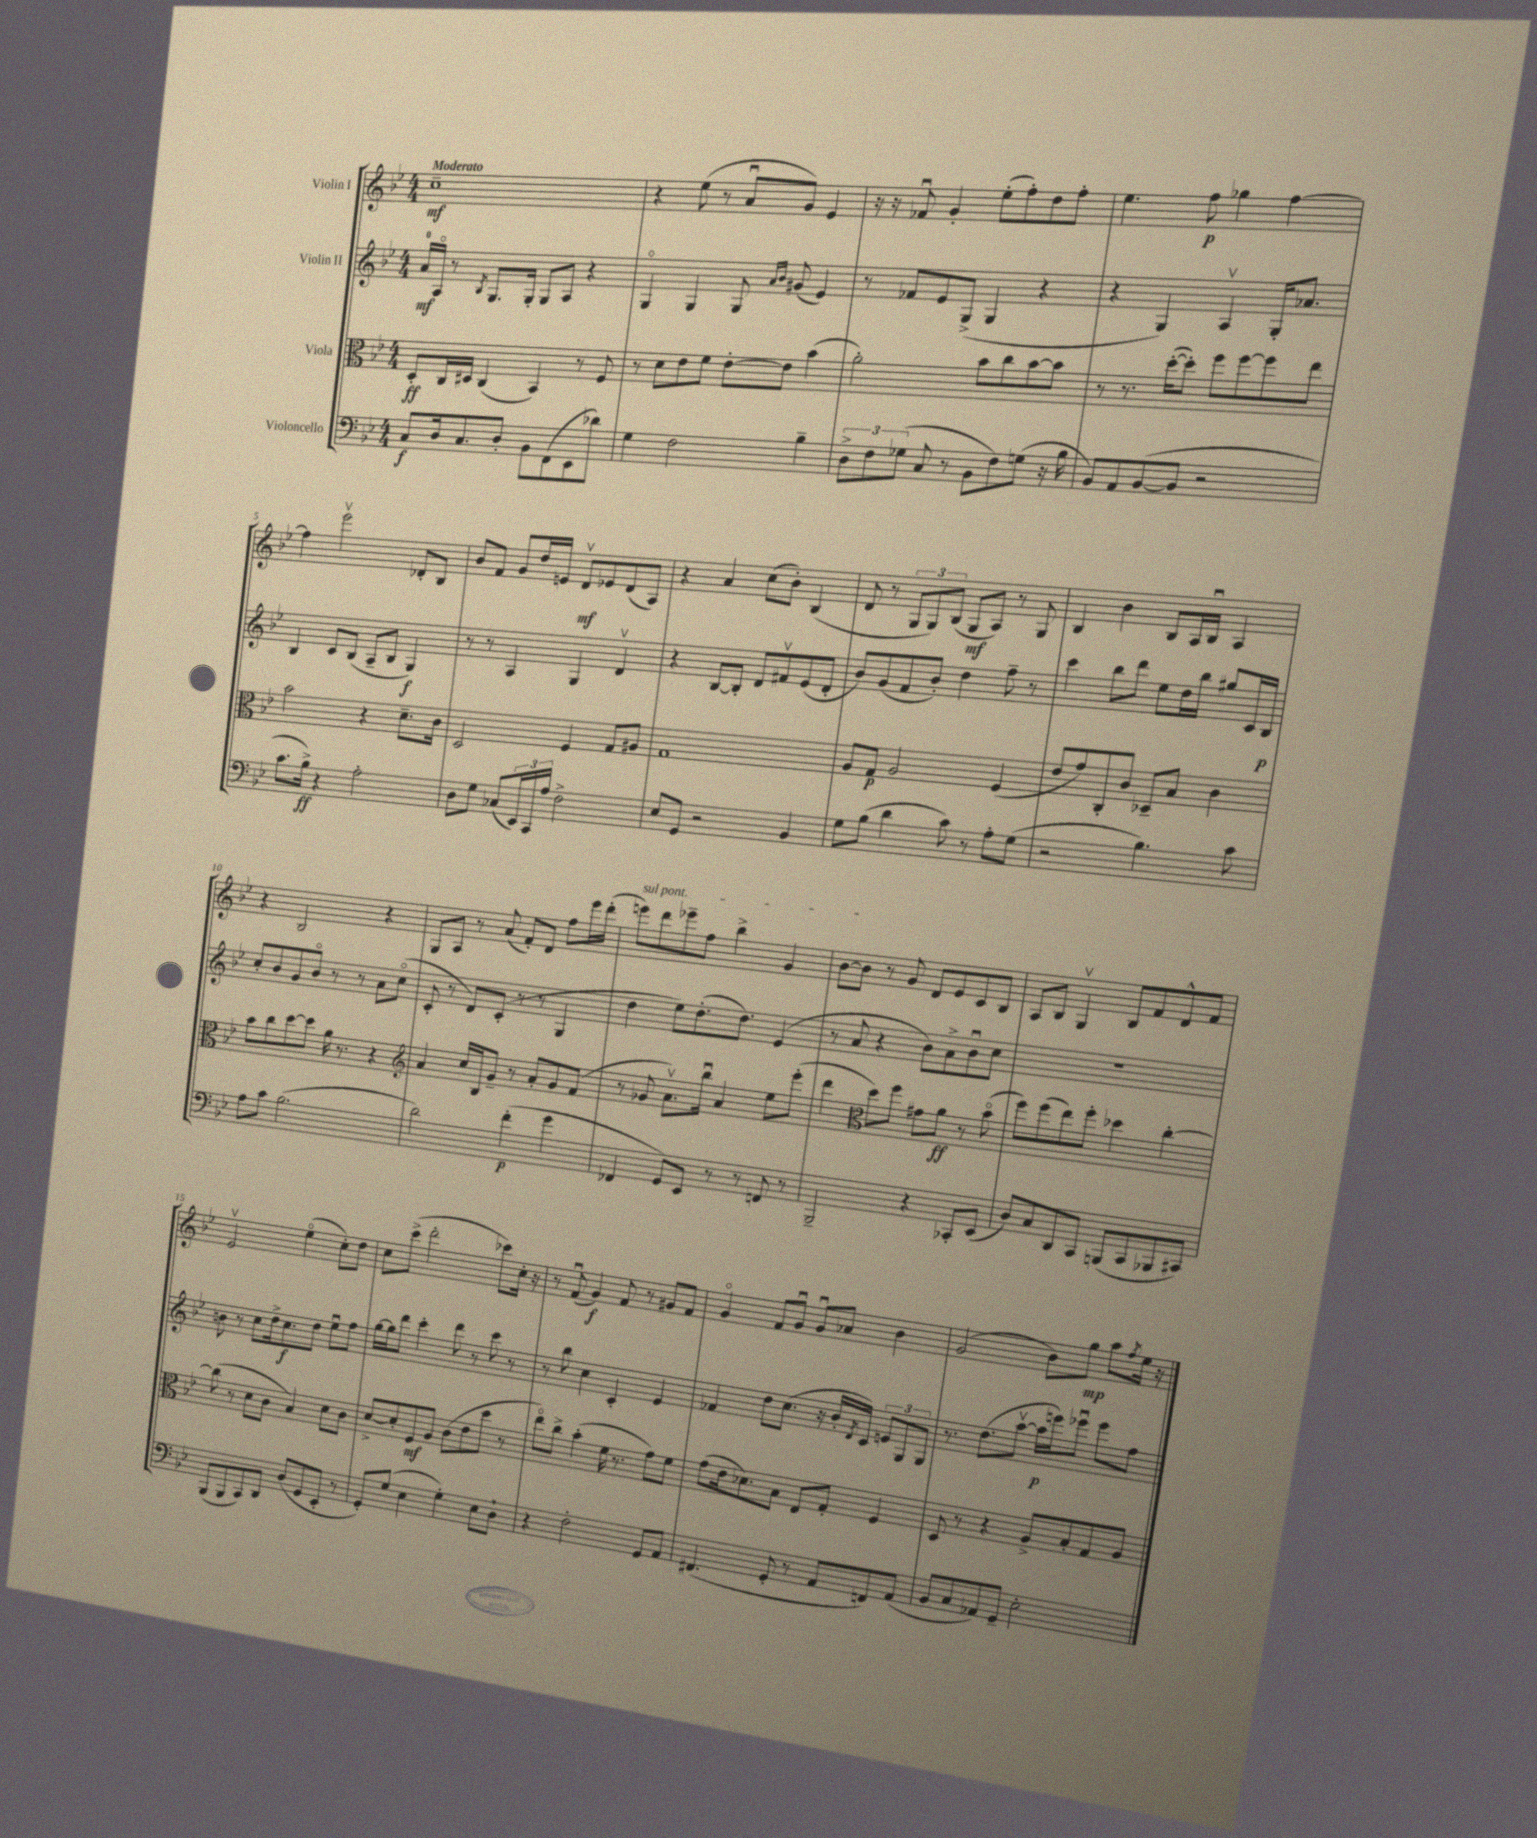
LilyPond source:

<<
\new StaffGroup <<
\new Staff = "s0" \with { instrumentName = "Violin I" } {
    \clef treble \key bes \major \numericTimeSignature \time 4/4 \tempo "Moderato"
    c''1--\mf |
    r4 ees''8( r8 a'8\downbow g'8) ees'4 |
    r16 r16 fes'8\downbow g'4-. ees''8-.( f''8-.) d''8 f''8-. |
    ees''4. f''8\p ges''4 f''4~ |
    f''4 ees'''2\upbow des'8-. bes8 |
    bes'8 f'8 g'8 d''16 e'16 d'8\upbow\mf ees'8 d'8( a8) |
    r4 a'4 c''8( bes'8-.) bes4( |
    d'8 r8 \tuplet 3/2 { g8 g8) bes8( } g8\mf a8) r8 g8 |
    bes4 bes'4 bes8 a16 bes16\downbow a4 |
    r4 bes2 r4 |
    g8 a8 r8 a'8( f'8-.) d'8 f''8 ees'''16 d'''16-.( |
    \once \override TextSpanner.bound-details.left.text = \markup { \italic "sul pont." } e'''8\startTextSpan) d'''8 ees'''8-- f''8 bes''4-> g'4 |
    bes'8~ bes'8\stopTextSpan r8 g'8 d'8 ees'8 c'8 bes8 |
    a8 bes8 g4\upbow bes8 f'8 d'8-^ f'8 |
    ees'2\upbow ees''4\flageolet( c''8-.) d''8 |
    c''8 c'''8->( d'''2-. ces'''8) c''16-. r16 |
    r8 f'8\downbow( g'4\f) f'8 r8 gis'8 f'8 |
    g'4\flageolet f'8 g'8\downbow g'8\downbow aes'8 bes'4 |
    g'2( bes'8) g''8\mp a''8 \acciaccatura { f''8 } ees''16 r16 \bar "|." |
}
\new Staff = "s1" \with { instrumentName = "Violin II" } {
    \clef treble \key bes \major \numericTimeSignature \time 4/4
    a'16-0\mf a16\flageolet r8 \acciaccatura { bes8 } g8. g16-. g8 a8 r4 |
    g4\flageolet g4 g8 \grace { a'16 bes'16 } gis'8( ees'4) |
    r8 fes'8 ees'8 g8->( g4 r4 |
    r4 g4) a4\upbow g16-. aes'8. |
    bes4 c'8 bes8( a8-- bes8 g4\f) |
    r8 r8 a4 g4 d'4\upbow |
    r4 bes8~ bes8-. d'8 fis'8\upbow ees'8( d'8-. |
    bes'8) g'8( f'8 bes'8-.) d''4 f''8-- r8 |
    c'''4 bes''8 d'''8 ees''8 d''16 bes''16 gis''8 c'16 bes16\p |
    c''8-. bes'8 g'8 bes'8\flageolet r8 r8 a'8 c''8\flageolet( |
    c'8-. r8 d'8) c'8-.( r8 r8 g4 |
    d''4 ees''8) d''8.-.( d''8.) ees'4( |
    r8 a'8 r4 bes'8) a'8-> bes'8\downbow c''8 |
    R1 |
    b'8 r8 c''8 d''16-> c''8.\f d''8 ees''8\downbow f''8 |
    g''16~ g''16 d'''8 c'''4-. d'''8 r8 c'''8 r8 |
    r8 bes''8 c''4 c'4-. ees'4 |
    fes'4 d''8 c''8.( r16 bes'16-. \acciaccatura { d'8 } c'16) \tuplet 3/2 { e'8 g8 g8 } |
    r8. d''8.( a''8~\upbow a''16\p e'''16) ees'''8\downbow ees'''8 f''8 \bar "|." |
}
\new Staff = "s2" \with { instrumentName = "Viola" } {
    \clef alto \key bes \major \numericTimeSignature \time 4/4
    d8-.\ff c16 dis16 c4( bes,4) r8 f8 |
    r8 d'8 ees'8 f'8 ees'8~-. ees'8 bes'4( |
    a'2-.) bes'8 c''8 bes'8~ bes'8 |
    r8 r8. d''16~-.( d''8-.) f''8 f''8~ f''8 ees''8 |
    bes'2 r4 d'8.-- c'16 |
    d2 f4 g8 ais8 |
    g1 |
    a8 g8\p a2 f4( |
    ees'8 g'8) c8-. c'8 des8-- bes8 c'4 |
    bes'8 c''8 d''8~ d''8 a'16 r8. r4 |
    \clef treble a'4 c''16 bes16 g'8-- r8 a'8-. g'8 f'8( |
    r8 ges'8 a'8.\upbow) bes''16\downbow a'4 ees''8 ees'''8-.( |
    d'''4 \clef alto d''8) f''8 gis'8 a'8\ff r8 bes'8\flageolet( |
    f''8) f''8( ees''8) f''8-. des''4 c''4~-. |
    c''8( r8 d'8 c'8 bes4) d'8 c'8 |
    d'8~-> d'8-. f8\mf a8 c'8( ees'8 d''8 r8 |
    ees''8\flageolet) c''8-> bes'4-.( f'16 r8. g'8) f'8 |
    g'8( ees'16 des'8.) bes8 ees8 g8-. f4 |
    d8 r8 r4 a8-> bes8-. g8 a8 \bar "|." |
}
\new Staff = "s3" \with { instrumentName = "Violoncello" } {
    \clef bass \key bes \major \numericTimeSignature \time 4/4
    c8\f d16 c8. d8-. bes,8 f,8( ees,8 des'8) |
    g4 f2 bes4-- |
    \tuplet 3/2 { d8-> f8 ges8( } c8 r8 bes,8 f8) g8( r16 bes16 |
    bes,8) a,8 bes,8~( bes,8 r2 |
    c'8. bes16->\ff) r4 a2-. |
    d8 g8 ces8( \tuplet 3/2 { ees,16) c,16 a16 } f2-> |
    ees8 g,8 r2 bes,4 |
    g8 bes8( d'4 c'8) r8 a8-. g8( |
    r2 bes4.) c'8 |
    a8 c'8 bes2.( |
    d'2) f'4-.\p( g'4 |
    fes,4 g,8) ees,8 r8 r8 f,8 r8 |
    bes,,2-- r4 ces,8-. ees,8( |
    d8) c8 d,8 c,8 b,,8( c,8 bes,,8 cis,8) |
    bes,,8( bes,,8 c,8) d,8 d8( g,8 ees,8-. r8 |
    g,8-.) g8( ees4 g4-.) ees8 d8-! |
    r4 f2-. g,8 a,8 |
    fis,4.( g,8-. r8 a,8 f,8) a,8( |
    bes,8 c8 aes,8) g,8-- ees2-. \bar "|." |
}
>>
>>
